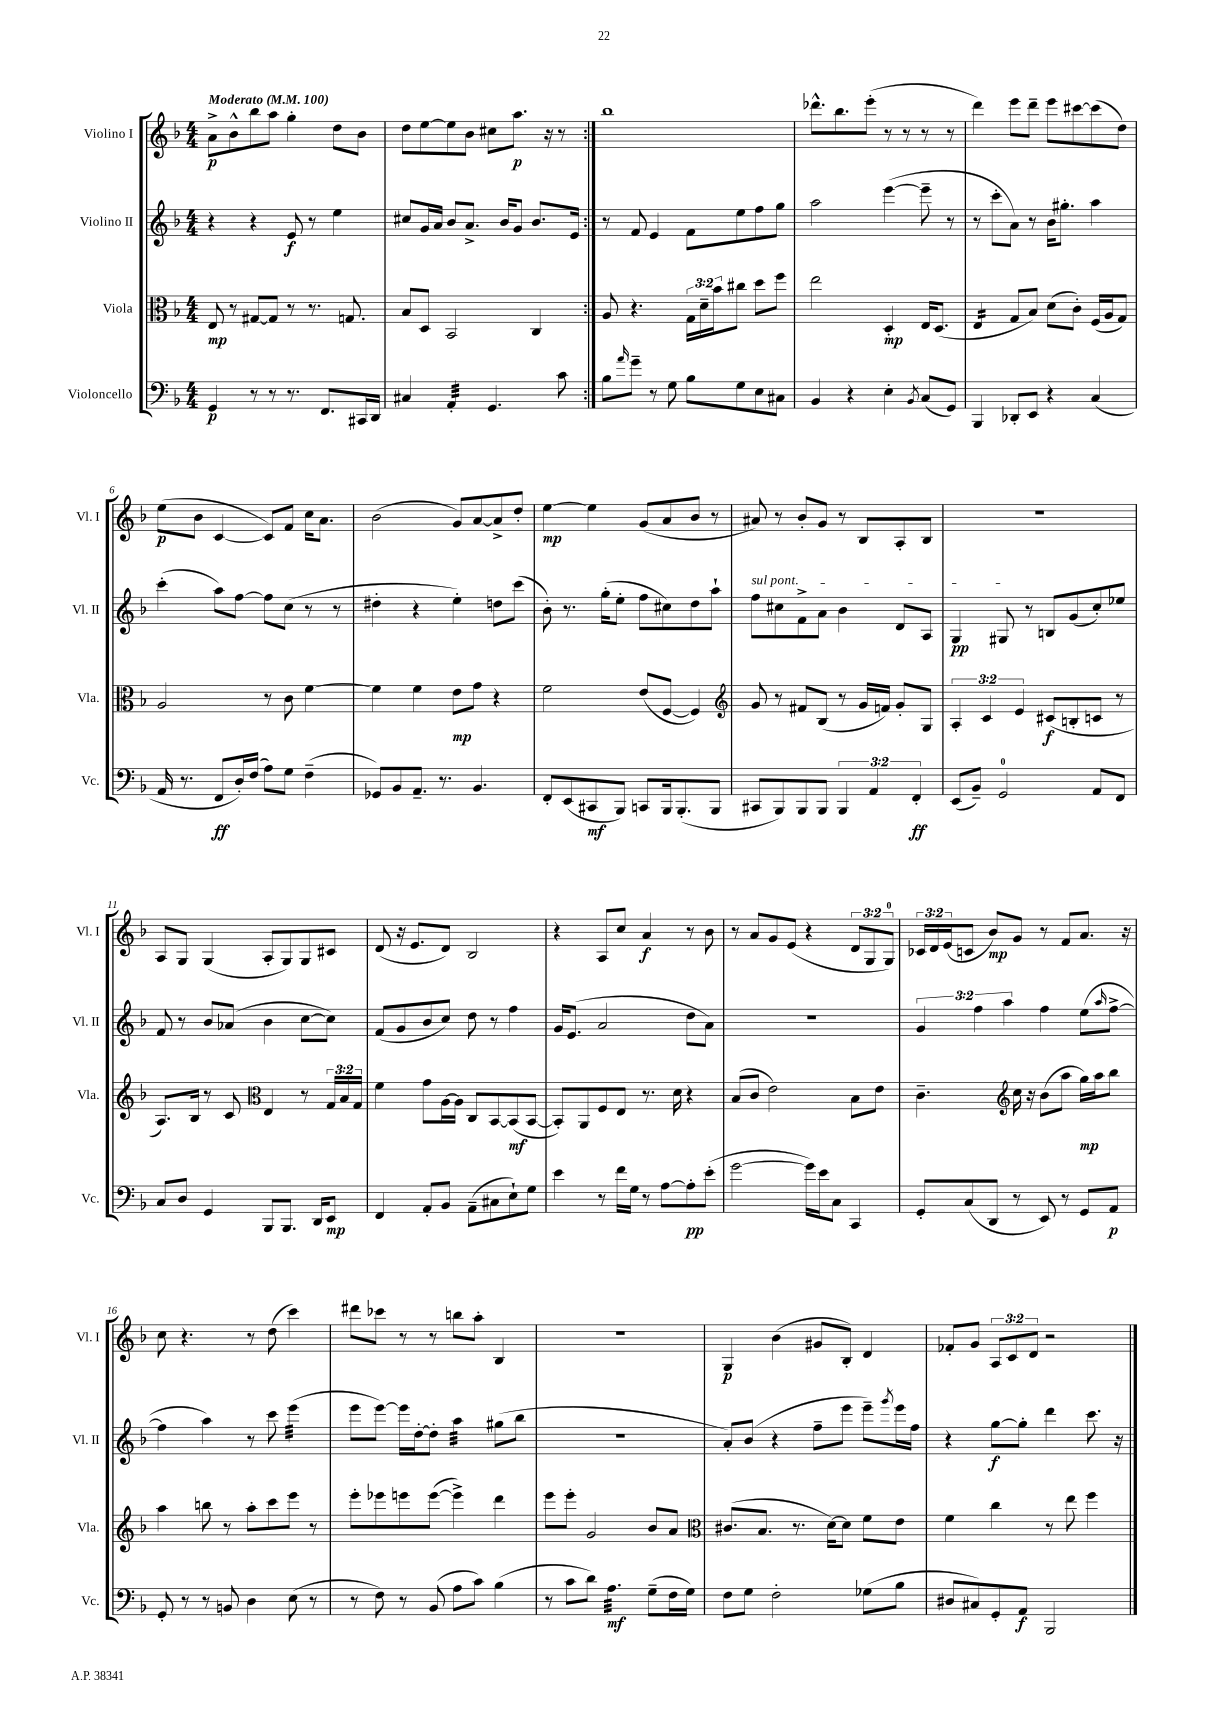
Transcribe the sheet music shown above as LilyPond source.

<<
\new StaffGroup <<
\new Staff = "s0" \with { instrumentName = "Violino I" shortInstrumentName = "Vl. I" } {
    \clef treble \key f \major \numericTimeSignature \time 4/4 \override Staff.TupletNumber.text = #tuplet-number::calc-fraction-text \tempo "Moderato" 4 = 100
    \repeat volta 2 { a'8->\p bes'8-^ bes''8 a''8 g''4-. d''8 bes'8 |
    d''8 e''8~ e''8 bes'8 cis''8 a''8.\p r16 r8 | }
    bes''1 |
    des'''8.-^ bes''8. e'''8-.( r8 r8 r8 r8 |
    d'''4) e'''8 d'''8-- e'''8 cis'''8~ cis'''8( d''8) |
    e''8\p( bes'8 c'4~ c'8) f'8 c''16 a'8. |
    bes'2( g'8) a'8~ a'8-> d''8-. |
    e''4~\mp e''4 g'8( a'8 bes'8 r8 |
    ais'8) r8 bes'8-. g'8 r8 bes8 a8-. bes8 |
    r1 |
    a8 g8 g4( a8-. g8) g8 cis'8 |
    d'8( r16 e'8. d'8) bes2 |
    r4 a8 c''8 a'4\f r8 bes'8 |
    r8 a'8 g'8 e'8( r4 \tuplet 3/2 { d'8 g8 g8-0) } |
    \tuplet 3/2 { ces'16 d'16 e'16( } c'8 bes'8\mp) g'8 r8 f'8 a'8. r16 |
    c''8 r4. r8 d''8( c'''4) |
    dis'''8 ces'''8 r8 r8 b''8 a''8-. bes4 |
    R1 |
    g4\p bes'4( gis'8 bes8-.) d'4 |
    fes'8-. g'8 \tuplet 3/2 { a8 c'8 d'8 } r2 \bar "|." |
}
\new Staff = "s1" \with { instrumentName = "Violino II" shortInstrumentName = "Vl. II" } {
    \clef treble \key f \major \numericTimeSignature \time 4/4 \override Staff.TupletNumber.text = #tuplet-number::calc-fraction-text
    \repeat volta 2 { r4 r4 e'8\f r8 e''4 |
    cis''8 g'16 a'16 bes'8 a'8.-> bes'16 g'8 bes'8. e'16 | }
    r8 f'8 e'4 f'8 e''8 f''8 g''8 |
    a''2 e'''4~( e'''8-- r8 |
    r8 c'''8-. a'8) r8 bes'16 gis''8.-. a''4 |
    c'''4-.( a''8) f''8~ f''8 c''8( r8 r8 |
    dis''4-. r4 e''4-.) d''8 c'''8( |
    bes'8-.) r8. g''16-.( e''8-. f''8 cis''8) d''8 a''8-! |
    \once \override TextSpanner.bound-details.left.text = \markup { \italic "sul pont." } f''8\startTextSpan cis''8 f'8-> a'8 bes'4 d'8 a8 |
    g4\pp gis8\stopTextSpan r8 b8 g'8( c''8-.) ees''8 |
    f'8 r8 bes'8 aes'8( bes'4 c''8~ c''8) |
    f'8( g'8 bes'8 c''8) d''8 r8 f''4 |
    g'16 e'8.( a'2 d''8 a'8) |
    R1 |
    \tuplet 3/2 { g'4 f''4 a''4 } f''4 e''8( \grace { a''16 } f''8~-> |
    f''4 a''4) r8 c'''8 e'''4:32( |
    e'''8 e'''8~) e'''16 d''16~-. d''8-. a''4:32 gis''8( bes''8 |
    R1 |
    a'8-.) bes'8( r4 f''8-- e'''8 e'''8--) \acciaccatura { g'''8 } e'''16 f''16 |
    r4 g''8~\f g''8-. d'''4 c'''8. r16 \bar "|." |
}
\new Staff = "s2" \with { instrumentName = "Viola" shortInstrumentName = "Vla." } {
    \clef alto \key f \major \numericTimeSignature \time 4/4 \override Staff.TupletNumber.text = #tuplet-number::calc-fraction-text
    \repeat volta 2 { e8\mp r8 gis8~ gis8 r8 r8. g8. |
    bes8 d8 bes,2 c4 | }
    a8 r4. \tuplet 3/2 { g16 d'16-- bes'16 } cis''8 d''8 f''8 |
    e''2 d4-.\mp e16 d8.( |
    e4:16 g8 bes8) d'8( c'8-.) f16( a16 g8) |
    a2 r8 c'8 f'4~ |
    f'4 f'4 e'8\mp g'8 r4 |
    f'2 e'8( f8~ f4) |
    \clef treble g'8 r8 fis'8 bes8( r8 g'16 f'16) g'8-. g8 |
    \tuplet 3/2 { a4-. c'4 e'4 } cis'8\f( b8-. c'8 r8 |
    a8.) bes16 r8 c'8 \clef alto e4 r8 \tuplet 3/2 { g16 bes16 g16 } |
    f'4 g'8 a16~ a16 c8 bes,8~ bes,8\mf( bes,8~ |
    bes,8-.) a,8 f8 e8 r8. d'16 r4 |
    bes8( c'8 e'2) bes8 e'8 |
    c'4.-- \clef treble c''16 r16 bes'8( a''8 g''16\mp) a''16 bes''8 |
    a''4 b''8 r8 a''8-. c'''8 e'''8 r8 |
    e'''8-. ees'''8 e'''8 e'''8~( e'''4->) d'''4 |
    e'''8 e'''8-. g'2 bes'8 a'8 |
    \clef alto cis'8.( bes8. r8. d'16~) d'8 f'8 e'8 |
    f'4 c''4 r8 e''8 f''4 \bar "|." |
}
\new Staff = "s3" \with { instrumentName = "Violoncello" shortInstrumentName = "Vc." } {
    \clef bass \key f \major \numericTimeSignature \time 4/4 \override Staff.TupletNumber.text = #tuplet-number::calc-fraction-text
    \repeat volta 2 { g,4\p r8 r8 r8. f,8. cis,16 d,16 |
    cis4 a,4:32-. g,4. c'8 | }
    bes8 \grace { a'16 } g'8-- r8 g8 bes8 g8 e8 cis8 |
    bes,4 r4 e4-. \acciaccatura { bes,8 } c8( g,8) |
    bes,,4 des,8-. e,8 r4 c4( |
    a,16 r8. f,8\ff d16-.) f16( a8) g8 f4--( |
    ges,8) bes,8 a,8.-- r8. bes,4. |
    f,8-. e,8( cis,8\mf bes,,8) c,8 bes,,16 bes,,8.-.( bes,,8 |
    cis,8 bes,,8) bes,,8 bes,,8 \tuplet 3/2 { bes,,4 a,4 f,4-.\ff } |
    e,8( bes,8--) g,2-0 a,8 f,8 |
    c8 d8 g,4 bes,,8 bes,,8. d,16 e,8\mp |
    f,4 a,8-. bes,8 a,8--( cis8 e8-!) g8 |
    e'4 r8 f'16 g16 r8 a8~ a8-.\pp e'8-.( |
    g'2~ g'16) e'16 c8 c,4 |
    g,8-. c8( d,8 r8 e,8) r8 g,8 a,8\p |
    g,8-. r8 r8 b,8 d4 e8( r8 |
    r8 f8) r8 bes,8( a8 c'8) bes4( |
    r8 c'8 d'8) a4.:32\mf g8--( f16 g16) |
    f8 g8 f2-. ges8( bes8 |
    dis8 cis8) g,8-. a,8\f bes,,2 \bar "|." |
}
>>
>>
